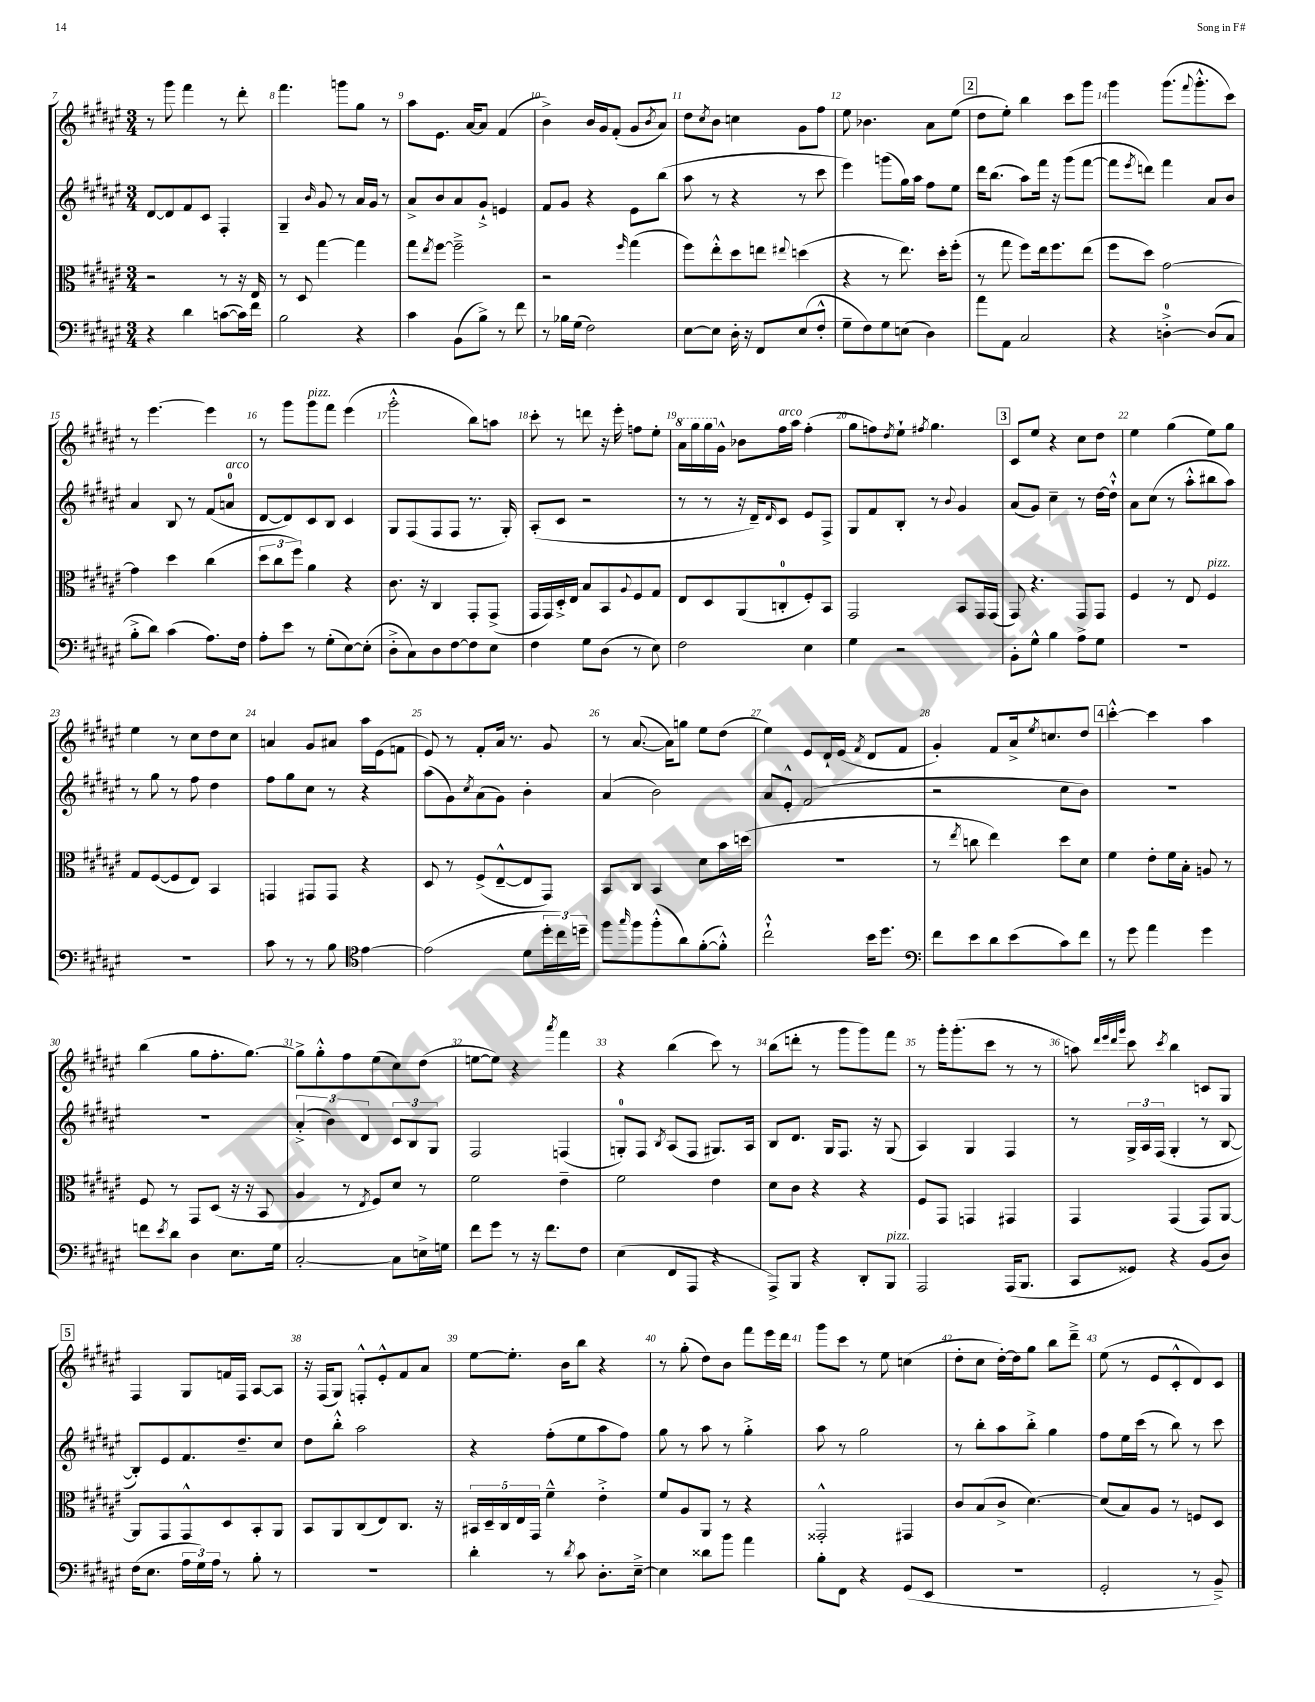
<<
\new StaffGroup <<
\new Staff = "s0" {
    \clef treble \key fis \major \numericTimeSignature \time 3/4
    r8 gis'''8 fis'''4 r8 dis'''8-. |
    fis'''4. g'''8 gis''8 r8 |
    ais''8 eis'8. ais'16~ ais'8 fis'4( |
    b'4->) b'16 gis'16 fis'8-.( gis'8 \acciaccatura { b'8 } ais'8) |
    dis''8 \acciaccatura { cis''8 } b'8 c''4 gis'8 fis''8 |
    eis''8 bes'4. ais'8 eis''8( |
    \mark \markup { \box "2" } dis''8 eis''8-.) b''4 cis'''8 gis'''8 |
    gis'''4 gis'''8.( \appoggiatura { fis'''8 } gis'''8.-.-^ cis'''8) |
    r8 eis'''4.~ eis'''4 |
    r8 gis'''8 gis'''8^\markup { \italic "pizz." } fis'''8 eis'''4( |
    gis'''2-.-^ b''8) a''8 |
    cis'''8-. r8 d'''8 r16 eis'''16-. f''8 eis''8-. |
    \ottava #1 ais''16 gis'''16 gis'''16 \ottava #0 gis'16-^ bes'8 fis''16^\markup { \italic "arco" } ais''16 fis''4-.( |
    gis''8 f''8) \acciaccatura { dis''8 } eis''8-! \acciaccatura { fis''8 } gis''4. |
    \mark \markup { \box "3" } cis'8 eis''8 r4 cis''8 dis''8 |
    eis''4 gis''4( eis''8) gis''8 |
    eis''4 r8 cis''8 dis''8 cis''8 |
    a'4 gis'8 ais'8 ais''16 eis'16( f'8 |
    eis'8) r8 fis'8-. ais'16 r8. gis'8 |
    r8 ais'8.~( ais'16) g''8 eis''8 dis''8( |
    eis''4) eis'8 dis'16-! eis'16( \acciaccatura { fis'8 } dis'8 fis'8 |
    gis'4-.) fis'8 ais'16-> \acciaccatura { eis''8 } c''8. dis''8 |
    \mark \markup { \box "4" } cis'''4~-.-^ cis'''4 ais''4 |
    b''4( gis''8 fis''8.-. gis''8.~) |
    gis''8-> gis''8-.-^ fis''8 eis''8( cis''8) dis''8( |
    e''8~ e''8) r4 \acciaccatura { ais'''8 } fis'''4 |
    r4 b''4( cis'''8) r8 |
    b''8( d'''8-. r8 gis'''8 gis'''8) fis'''8 |
    r8 gis'''16-. gis'''8.-.( cis'''8 r8 r8 |
    a''8) \grace { dis'''32 eis'''32 dis'''32 gis'''32 } cis'''8 \acciaccatura { cis'''8 } b''4 c'8 gis8 |
    \mark \markup { \box "5" } fis4 gis8 f'16 fis16 ais8~ ais8 |
    r16 fis16( gis8) f8-.-^ eis'8-.-^ fis'8 ais'8 |
    eis''8~ eis''8.-. b'16 b''8 r4 |
    r8 gis''8-.( dis''8) b'8 fis'''8 eis'''16 dis'''16 |
    gis'''8 cis'''8 r8 eis''8 c''4( |
    dis''8-. cis''8 dis''16~-.) dis''16 gis''8 b''8 dis'''8---> |
    eis''8( r8 eis'8 cis'8-.-^ dis'8) cis'8 \bar "|." |
}
\new Staff = "s1" {
    \clef treble \key fis \major \numericTimeSignature \time 3/4
    dis'8~ dis'8 fis'8 cis'8 fis4-. |
    gis4-- \grace { b'16 } gis'8 r8 ais'16 gis'16 r8 |
    ais'8-> b'8 ais'8 gis'8-!-> e'4 |
    fis'8 gis'8 r4 eis'8 b''8( |
    ais''8 r8 r4 r8 cis'''8 |
    eis'''4) g'''8( gis''16) ais''16 fis''8 eis''8 |
    \mark \markup { \box "2" } dis'''16 b''8.( ais''8) fis'''16 r16 gis'''8( fis'''8~ |
    fis'''8 \acciaccatura { eis'''8 } d'''8) fis'''4 ais'8 b'8 |
    ais'4 b8 r8 fis'8( a'8-0^\markup { \italic "arco" } |
    dis'8~ dis'8) cis'8 b8 cis'4 |
    gis8 fis8( fis8 fis8 r8. gis16-.) |
    ais8-.( cis'8 r2 |
    r8 r8 r16 dis'16--) \grace { dis'16 } cis'8 eis'8 fis8-> |
    gis8 fis'8 b8-. r8 \appoggiatura { b'8 } gis'4 |
    \mark \markup { \box "3" } ais'8( gis'8) cis''4-- r8 dis''16~ dis''16-!-^ |
    ais'8 cis''8( r8 ais''8-.-^ bis''8 ais''8) |
    r8 gis''8 r8 fis''8 dis''4 |
    fis''8 gis''8 cis''8 r8 r4 |
    ais''8( gis'8) \acciaccatura { cis''8 } ais'8( gis'8) b'4-. |
    ais'4( b'2) |
    ais'8 eis'8-.-^ fis'2( |
    r2 cis''8 b'8) |
    \mark \markup { \box "4" } R2. |
    R2. |
    \tuplet 3/2 { ais'4-.->( b'4) dis'4 } \tuplet 3/2 { cis'8 b8 gis8 } |
    fis2 f4( |
    g8-0-.) fis8 \acciaccatura { b8 } ais8( fis8 gis8.) ais16 |
    b8 dis'8. gis16 fis8. r16 gis8( |
    ais4) gis4 fis4 |
    r8 \tuplet 3/2 { gis16-> ais16 fis16( } gis4-. r8 b8~ |
    \mark \markup { \box "5" } b8-.) eis'8 fis'8. dis''8.-- cis''8 |
    dis''8 b''8-.-^ ais''2 |
    r4 fis''8-.( eis''8 ais''8 fis''8) |
    gis''8 r8 ais''8 r8 gis''4-.-> |
    ais''8 r8 gis''2 |
    r8 b''8-. ais''8 b''8-.-> gis''4 |
    fis''8 eis''16 cis'''16( r8 b''8) r8 cis'''8 \bar "|." |
}
\new Staff = "s2" {
    \clef alto \key fis \major \numericTimeSignature \time 3/4
    r2 r8 r16 eis16 |
    r8 dis8 gis''4~ gis''4 |
    gis''8 \acciaccatura { eis''8 } fis''8~ fis''2---> |
    r2 \grace { fis''16 } gis''4( |
    fis''8) eis''8-.-^ dis''8 e''8 \appoggiatura { eis''8 } d''4( |
    r4 r8 eis''8.) dis''16-. fis''8-.( |
    \mark \markup { \box "2" } r8 gis''8 fis''8) eis''16 fis''8. eis''8( |
    fis''8 dis''8) gis'2~ |
    gis'4 dis''4 cis''4( |
    \tuplet 3/2 { dis''8 cis''8 fis''8) } ais'4 r4 |
    cis'8. r16 cis4 gis,8-. gis,8->( |
    gis,16 gis,16) dis16-.-> eis16 b8 b,8 \appoggiatura { ais8 } fis8 gis8 |
    eis8 dis8 ais,8( c8-0-. fis8-.) b,8 |
    gis,2 b,8 gis,16 gis,16( |
    \mark \markup { \box "3" } gis,8) r4. gis,8 gis,8 |
    fis4 r8 eis8 fis4^\markup { \italic "pizz." } |
    gis8 fis8~( fis8 eis8) b,4 |
    g,4 gis,8 gis,8 r4 |
    dis8 r8 fis8->( eis8~---^ eis8 gis,8) |
    b,8 cis8 b,4 dis'8 b'16 d''16( |
    R2. |
    r8 \acciaccatura { eis''8 } c''8 eis''4) dis''8 dis'8 |
    \mark \markup { \box "4" } fis'4 eis'8-. fis'16 b16-. a8 r8 |
    fis8 r8 gis,8 dis8( r16 r16 b,8 |
    ais4 r8 \acciaccatura { eis8 } fis8) dis'8 r8 |
    fis'2 eis'4-- |
    fis'2 eis'4 |
    dis'8 cis'8 r4 r4 |
    fis8 gis,8 g,4 gis,4 |
    gis,4 gis,4( gis,8) ais,8~ |
    \mark \markup { \box "5" } ais,8 gis,8 gis,8-^ dis8 b,8-. ais,8 |
    b,8 ais,8 cis8( eis8) cis8. r16 |
    \tuplet 5/4 { bis,16 dis16-- cis16 eis16 gis,16 } fis'4---^ eis'4-.-> |
    fis'8 ais8 ais,8 r8 r4 |
    gisis,2-.-^ gis,4 |
    cis'8 b8( cis'8-> dis'4.~) |
    dis'8( b8) ais8 r8 f8 dis8 \bar "|." |
}
\new Staff = "s3" {
    \clef bass \key fis \major \numericTimeSignature \time 3/4
    r4 dis'4 c'8~( c'16) fis'16 |
    b2 r4 |
    cis'4 b,8( b8->) r8 fis'8 |
    r8 bes16 gis16( fis2) |
    eis8~ eis8 dis16-. r16 fis,8 eis8( fis8-.-^ |
    gis8-- fis8) gis8 e8( dis4) |
    \mark \markup { \box "2" } ais'8 ais,8 cis2 |
    r4 d4-0~-.-> d8( cis8 |
    b8-.-> dis'8) cis'4( ais8.) fis16 |
    ais8-. eis'8 r8 gis8-.( eis8~) eis8-.( |
    dis8-.-> cis8) dis8 fis8~ fis8 eis8 |
    fis4 gis8 dis8( r8 eis8) |
    fis2 eis4 |
    gis4 r2 |
    \mark \markup { \box "3" } b,8-. gis8-^ b4 ais8-> gis8 |
    R2. |
    R2. |
    cis'8 r8 r8 b8 \clef tenor eis'4~ |
    eis'2( dis'8 \tuplet 3/2 { dis''16-. cis''16) d''16-- } |
    fis''8 \grace { gis''16 } fis''8 fis''8-.-^( ais'8) fis'8~-.( fis'8-.-^) |
    cis''2-!-^ b'16 dis''8. |
    \clef bass fis'8 eis'8 dis'8 eis'8( cis'8) fis'8 |
    \mark \markup { \box "4" } r8 gis'8 ais'4 gis'4 |
    f'8 \acciaccatura { eis'8 } dis'8 dis4 eis8. gis16 |
    cis2~-. cis8 e16-> g16 |
    fis'8 gis'8 r8 r16 fis'8. fis8 |
    eis4( fis,8 ais,,8 r4 |
    ais,,8->) b,,8 r4 dis,8-. b,,8^\markup { \italic "pizz." } |
    ais,,2 ais,,16( b,,8. |
    cis,8 gisis,8) r4 b,8( dis8) |
    \mark \markup { \box "5" } fis16( eis8. \tuplet 3/2 { ais16 gis16) ais16 } r8 b8-. r8 |
    R2. |
    dis'4-. r8 \acciaccatura { dis'8 } cis'8 dis8.-. eis16~---> |
    eis4 disis'8 b'8 ais'4 |
    b8-. fis,8 r4 gis,8( eis,8 |
    R2. |
    gis,2-. r8 b,8--->) \bar "|." |
}
>>
>>
\layout { \context { \Score currentBarNumber = #7 \override BarNumber.break-visibility = ##(#f #t #t) barNumberVisibility = #all-bar-numbers-visible } }
